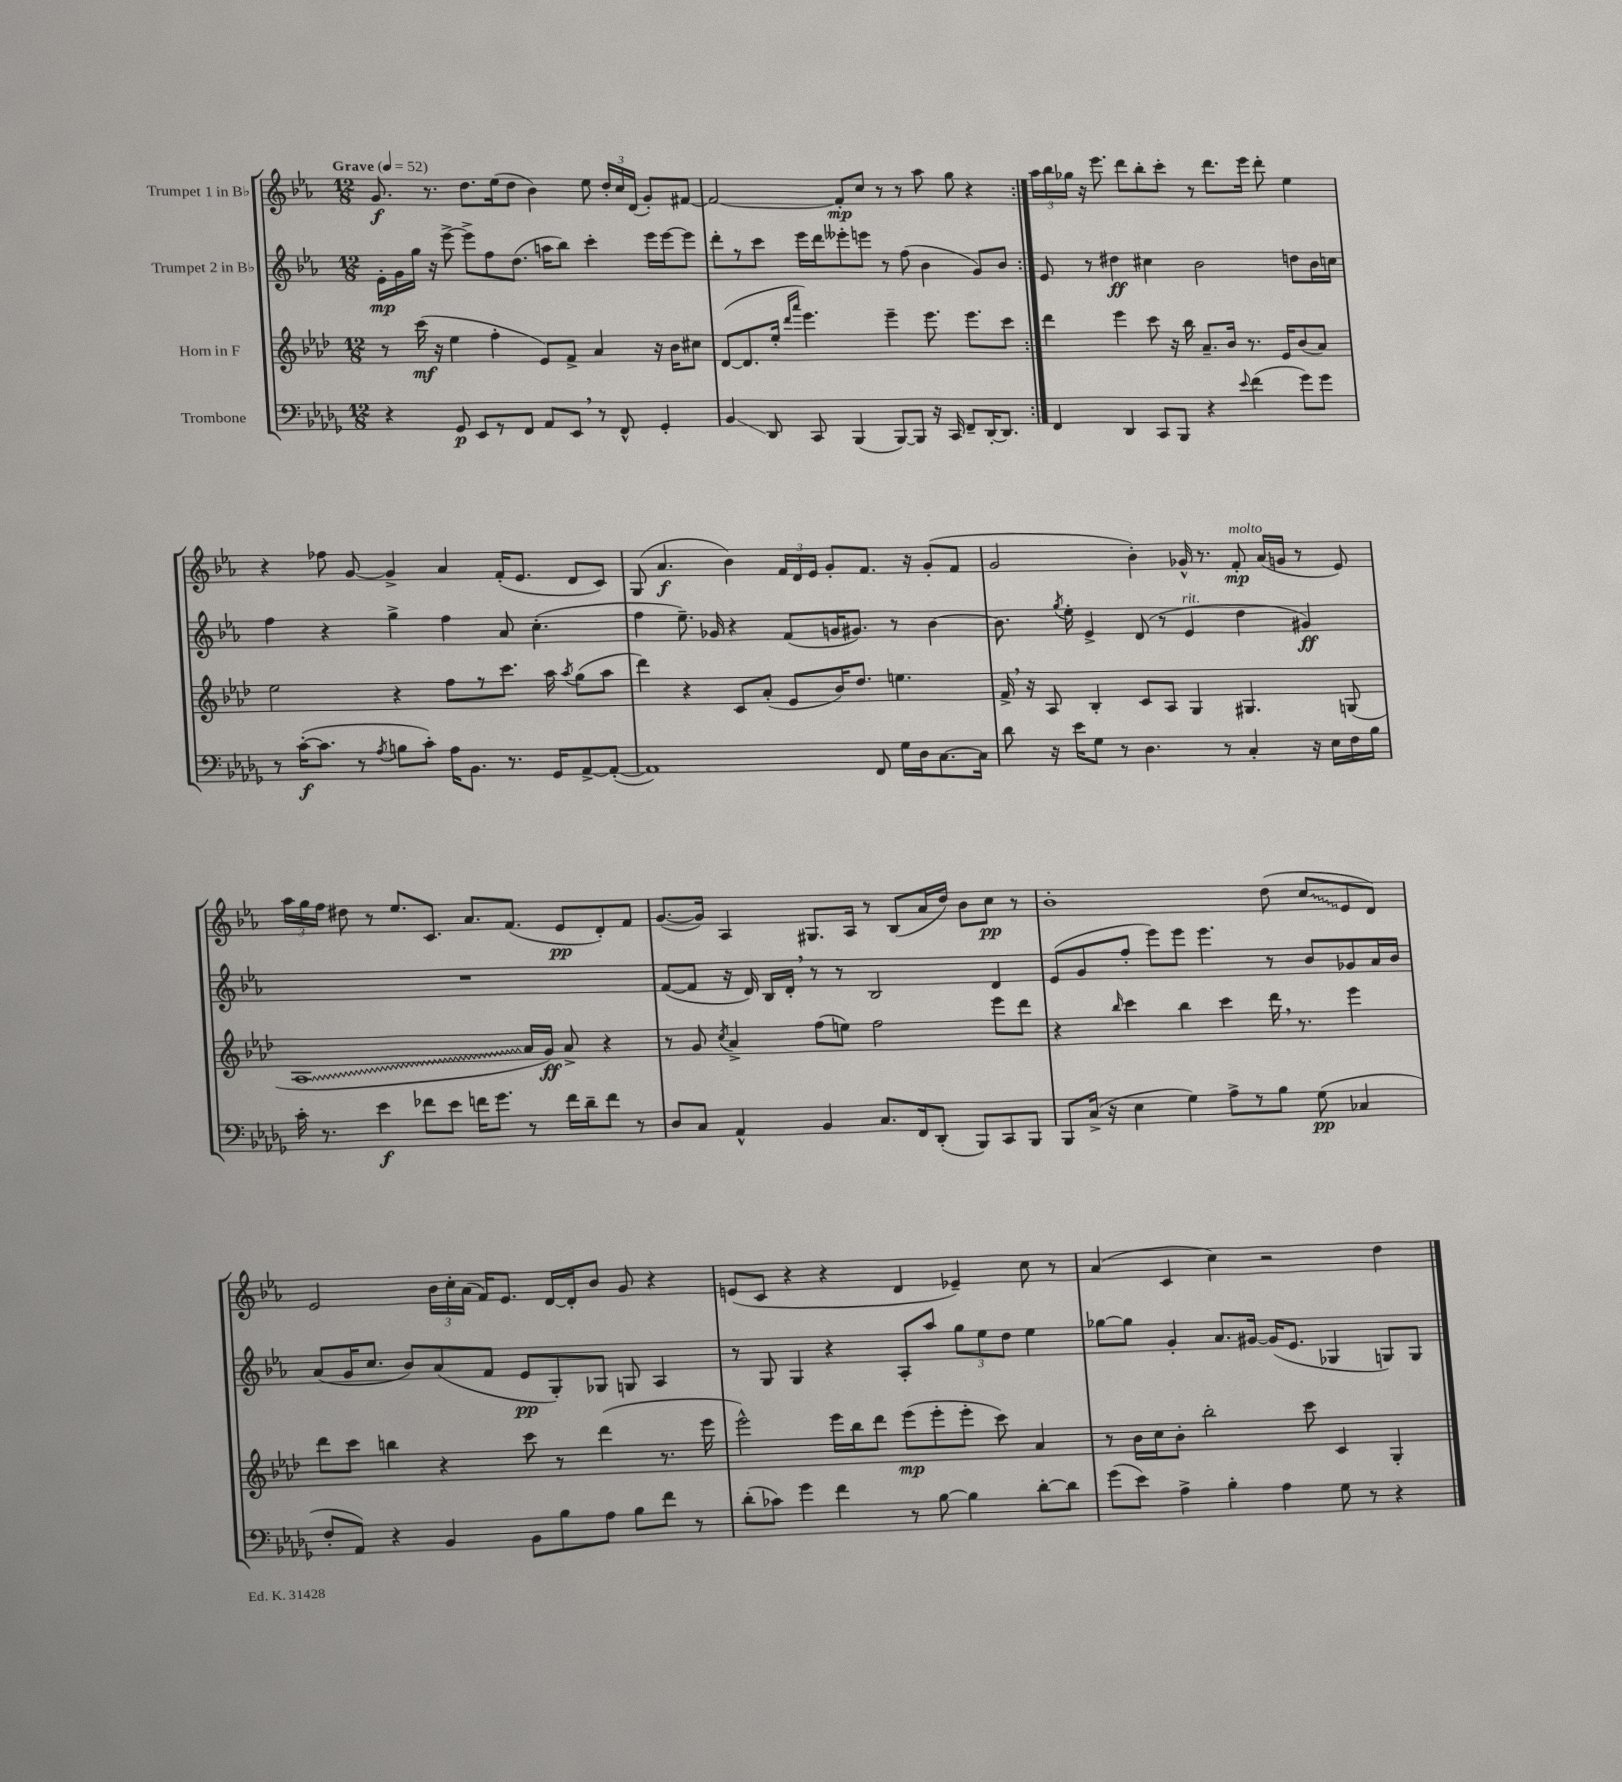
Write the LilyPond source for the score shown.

<<
\new StaffGroup <<
\new Staff = "s0" \with { instrumentName = "Trumpet 1 in Bb" } {
    \clef treble \key ees \major \numericTimeSignature \time 12/8 \tempo "Grave" 4 = 52
    \autoBeamOff \repeat volta 2 { g'8.\f r8. d''8.[ ees''16( d''8] bes'4) ees''8 \tuplet 3/2 { d''16[-. c''16 d'16]( } g'8[-.) fis'8]~ |
    fis'2~ fis'8[-.\mp c''8] r8 r8 aes''8 g''8 r4 | }
    \tuplet 3/2 { aes''16[ bes''16 ges''16] } r16 ees'''8. d'''8[ bes''8-. c'''8]-. r8 d'''8.[ ees'''16] d'''8-. ees''4 |
    r4 fes''8 g'8~ g'4-> aes'4 f'16[-.( ees'8.] d'8[ c'8]) |
    g8( aes'4.\f bes'4) \tuplet 3/2 { f'16[ d'16 ees'16] } g'8[-. f'8.] r16 g'8[-.( f'8] |
    g'2 bes'4-.) ges'16-^ r8. f'8-.\mp^\markup { \italic "molto" } aes'16[( g'16] r8 ees'8) |
    \tuplet 3/2 { aes''16[ g''16 f''16] } dis''8 r8 ees''8.[ c'8.] aes'8.[ f'8.]( ees'8[\pp d'8-.) f'8] |
    g'8.[~( g'16]) aes4 gis8.[ aes16] r8 bes8[( aes'16 d''16]) bes'8[ c''8]\pp r8 |
    bes'1-. d''8( \once \override Glissando.style = #'zigzag c''8[\glissando ees'8 d'8]) |
    ees'2 \tuplet 3/2 { bes'16[ c''16-. aes'16]( } f'16[) ees'8.] d'16[~ d'16-. bes'8] g'8 r4 |
    e'8[( c'8] r4 r4 d'4 ees'4--) c''8 r8 |
    aes'4( c'4 c''4) r2 d''4 \bar "|." |
}
\new Staff = "s1" \with { instrumentName = "Trumpet 2 in Bb" } {
    \clef treble \key ees \major \numericTimeSignature \time 12/8
    \autoBeamOff \repeat volta 2 { ees'16[-.\mp g'16 g''16] r16 ees'''8~-> ees'''8[-> f''8 d''8.]( a''16[ bes''8]) c'''4-. ees'''16[ ees'''16~ ees'''8] |
    d'''8[-. r8 c'''8] ees'''16[ d'''16 eeses'''8-. e'''8] r8 f''8( bes'4 g'8[) bes'8] | }
    ees'8 r8 dis''4\ff cis''4 bes'2 d''8[ bes'16 c''16] |
    f''4 r4 g''4-> f''4 aes'8 c''4.-.( |
    f''4 ees''8.--) ges'16 r4 f'8[( g'16 gis'8.]) r8 bes'4~ |
    bes'8. \acciaccatura { g''8 } ees''16-. ees'4-> d'8( r8 ees'4^\markup { \italic "rit." } d''4 gis'4\ff) |
    R1. |
    f'8[~( f'8] r16 d'16) bes16[ d'16]-. \breathe r8 r8 bes2 d'4 |
    ees'8[( g'8 f''8]-. ees'''8[) ees'''8] ees'''4. r8 bes'8[ ges'8 aes'16 bes'16] |
    aes'8[( g'16 c''8.] bes'8[) aes'8( f'8] ees'8[\pp g8-.) ges8] g8 aes4 |
    r8 g8 g4 r4 aes8[-. aes''8] \tuplet 3/2 { g''8[ ees''8 d''8] } ees''4 |
    ges''8[~ ges''8] g'4-. aes'8.[ gis'16]~ gis'16[( ees'8.] ges4 g8[) g8] \bar "|." |
}
\new Staff = "s2" \with { instrumentName = "Horn in F" } {
    \clef treble \key aes \major \numericTimeSignature \time 12/8
    \autoBeamOff \repeat volta 2 { r8 c'''16\mf( r16 ees''4 f''4-. ees'8[) f'8]-> aes'4 r16 bes'16[ cis''8] |
    des'8[~( des'8. ees''16]-. \grace { des'''16[ aes'''16] } ees'''4.) ees'''4-- ees'''8. ees'''8.[ c'''8] | }
    des'''4 ees'''4 c'''8 r16 bes''16 aes'8.[-- bes'16] r8. ees'16[ bes'8( aes'8]) |
    ees''2 r4 f''8[ r8 c'''8.] aes''16 \acciaccatura { aes''8 } g''8[( aes''8] |
    des'''4) r4 c'8[ aes'8]-.( ees'8[ bes'16) des''8.] e''4. |
    f'16-> \breathe r16 aes8 bes4-. c'8[ aes8] g4 gis4. g8( |
    \once \override Glissando.style = #'zigzag aes1\glissando aes'16[ g'16]\ff) aes'8-> r4 |
    r8 g'8 \acciaccatura { c''8 } aes'4-> f''8[( e''8]) f''2 ees'''8[ des'''8] |
    r4 \grace { bes''16 } c'''4 bes''4 c'''4 des'''16 \breathe r8. ees'''4 |
    des'''8[ c'''8] b''4 r4 c'''8 r8 des'''4( r8. ees'''16 |
    ees'''2-^) ees'''16[ bes''16 des'''8] ees'''8[\mp( ees'''8-. ees'''8]-. c'''8) aes'4 |
    r8 bes'16[ c''16 bes'8]-. bes''2-. c'''8 c'4 g4-. \bar "|." |
}
\new Staff = "s3" \with { instrumentName = "Trombone" } {
    \clef bass \key des \major \numericTimeSignature \time 12/8
    \autoBeamOff \repeat volta 2 { r4 ges,8\p ees,8[ r8 f,8] aes,8[ ees,8] \breathe r8 f,8-^ ges,4-. |
    bes,4\glissando des,8 c,8 bes,,4( bes,,8[~) bes,,8] r16 c,16 f,8[-- des,16~-. des,8.] | }
    f,4 des,4 c,8[ bes,,8] r4 \appoggiatura { ees'8 } f'4( ges'8[) ges'8] |
    r8 c'16[~-.\f( c'8.] r8 \acciaccatura { aes8 } b8[ c'8]-.) aes16[ bes,8.] r8. ges,16[ aes,8~-> aes,8]~-.( |
    aes,1) f,8 ges16[ des16 c8.~ c16] |
    des'8 r16 ees'16[ ges8] r8 des4. r8 c4-. r16 ees16[ f16 bes16] |
    c'16-. r8. ees'4\f fes'8[ ees'8] f'16[ ges'8.] r8 f'16[ des'16-- f'8] r8 |
    des8[ c8] aes,4-^ bes,4 c8.[ f,16 des,8]-.( bes,,8[) c,8 bes,,8] |
    bes,,8[ c16]->( r16 ees4 ges4) aes8[-> r8 bes8] ges8\pp( ces4 |
    f8[-. aes,8]) r4 bes,4 bes,8[ bes8 aes8] bes8[ f'8] r8 |
    des'8[-.( ces'8]) ges'4 f'4 r8 bes8~ bes4 des'8[~-. des'8] |
    ges'8[( ees'8]) aes4-> bes4-. aes4 ges8 r8 r4 \bar "|." |
}
>>
>>
\layout { \context { \Score \remove "Bar_number_engraver" } }
